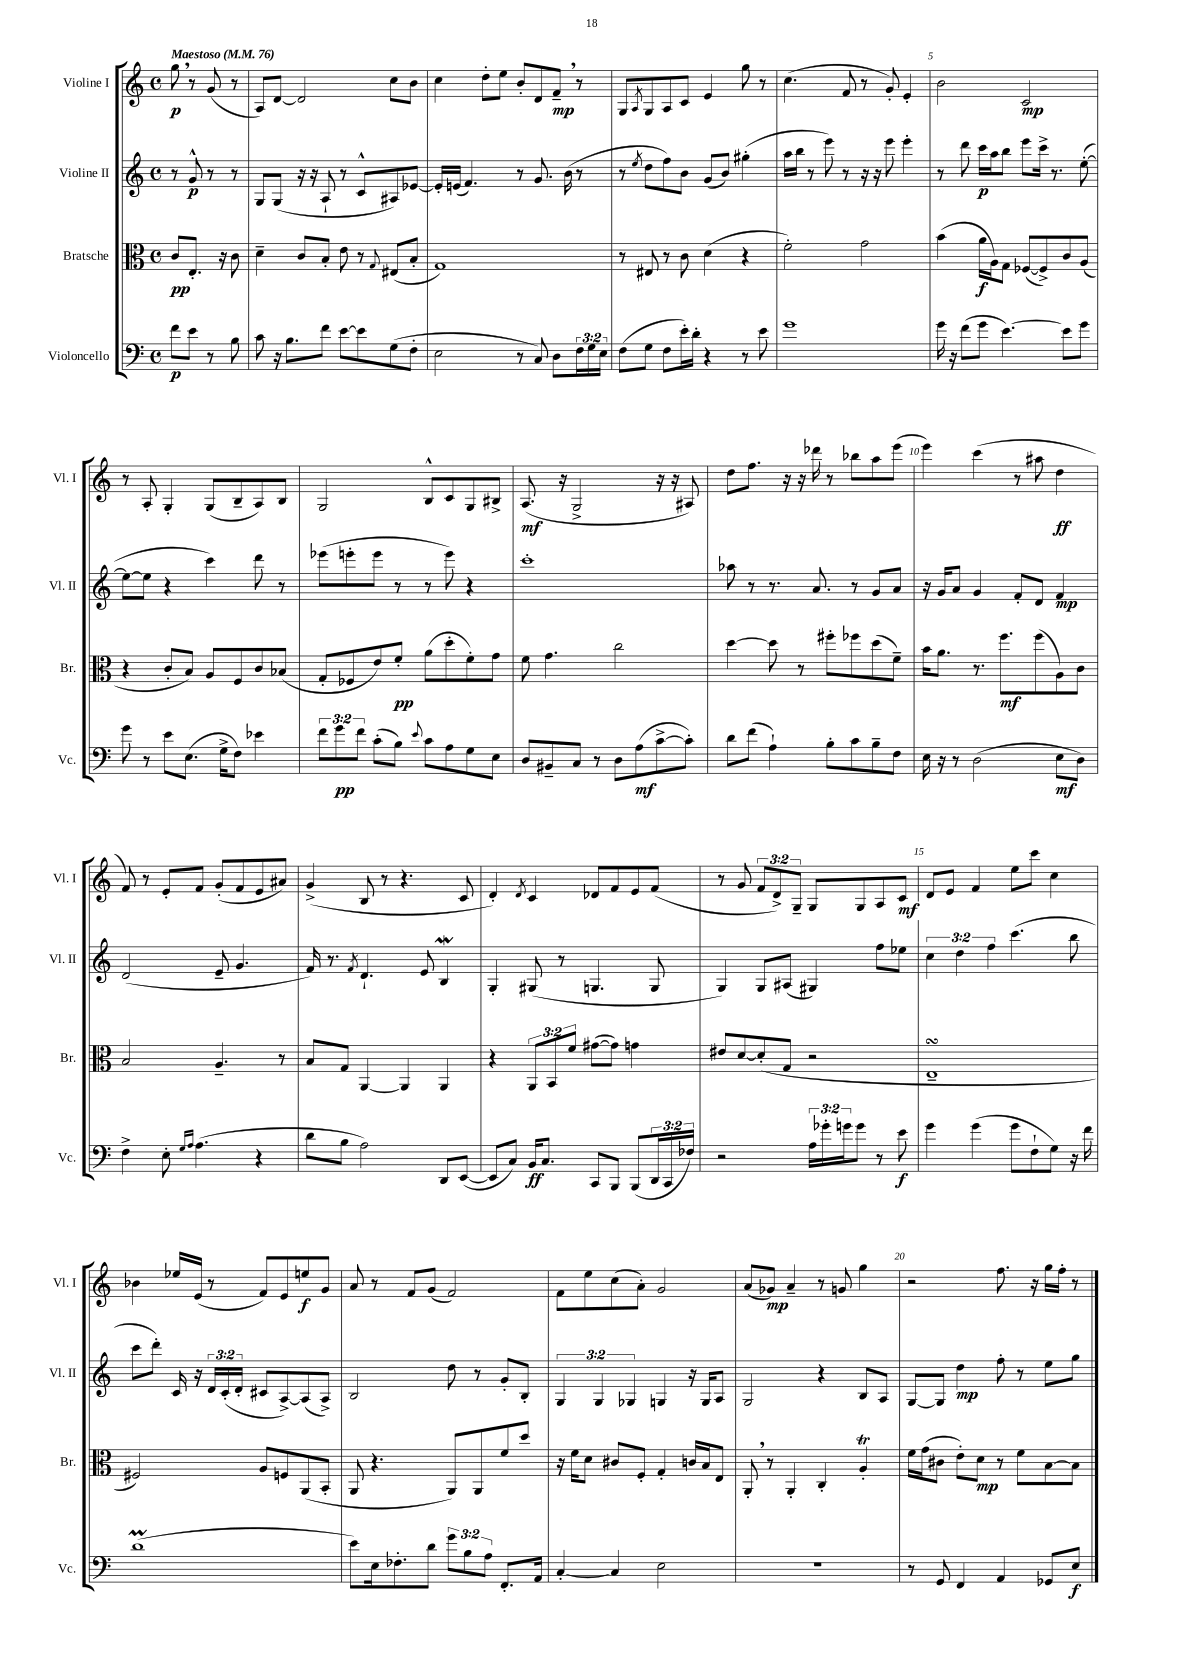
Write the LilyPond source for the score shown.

<<
\new StaffGroup <<
\new Staff = "s0" \with { instrumentName = "Violine I" shortInstrumentName = "Vl. I" } {
    \clef treble \key c \major \defaultTimeSignature \time 4/4 \override Staff.TupletNumber.text = #tuplet-number::calc-fraction-text \partial 2 \tempo "Maestoso" 4 = 76
    g''8\p \breathe r8 g'8( r8 |
    a8) d'8~ d'2 c''8 b'8 |
    c''4 d''8-. e''8 b'8-. d'8 f'8--\mp \breathe r8 |
    g8 \acciaccatura { a8 } g8 a8 c'8 e'4 g''8 r8 |
    c''4.( f'8 r8 g'8-.) e'4-. |
    b'2 c'2\mp |
    r8 a8-. g4-. g8( b8-- a8) b8 |
    g2 b8-^ c'8 g8 bis8-> |
    a8.\mf( r16 g2-> r16 r16 ais8) |
    d''8 f''8. r16 r16 des'''16 r8 bes''8 a''8 e'''8( |
    e'''4) c'''4( r8 ais''8 d''4\ff |
    f'8) r8 e'8-. f'8 g'8-.( f'8 e'8 ais'8) |
    g'4->( b8 r8 r4. c'8 |
    d'4-.) \acciaccatura { d'8 } c'4 des'8 f'8 e'8 f'8( |
    r8 g'8 \tuplet 3/2 { f'8 d'8->) g8-- } g8 g8 a8 c'8\mf |
    d'8 e'8 f'4 e''8 c'''8 c''4 |
    bes'4 ees''16 e'16( r8 f'8) e'8 e''8\f g'8 |
    a'8 r8 f'8 g'8( f'2) |
    f'8 e''8 c''8( a'8-.) g'2 |
    a'8( ges'8\mp) a'4-- r8 g'8 g''4 |
    r2 f''8. r16 g''16 f''16-. r8 \bar "|." |
}
\new Staff = "s1" \with { instrumentName = "Violine II" shortInstrumentName = "Vl. II" } {
    \clef treble \key c \major \defaultTimeSignature \time 4/4 \override Staff.TupletNumber.text = #tuplet-number::calc-fraction-text \partial 2
    r8 g'8-^\p r8 r8 |
    g8 g8( r16 r16 a8-! r8 c'8-^ ais8) ees'8~ |
    ees'16-. e'16( f'4.) r8 g'8. b'16( r8 |
    r8 \acciaccatura { e''8 } d''8 f''8) b'8 g'8( b'8) gis''4-.( |
    a''16 b''16 r8 e'''8) r8 r16 r16 e'''8 e'''4-. |
    r8 d'''8 c'''16\p a''16 b''8 e'''8 c'''16-> r8. e''8~-.( |
    e''8~ e''8 r4 c'''4) d'''8 r8 |
    ees'''8( e'''8-. e'''8 r8 r8 e'''8) r4 |
    c'''1-. |
    aes''8 r8 r8. a'8. r8 g'8 a'8 |
    r16 g'16 a'8 g'4 f'8-. d'8 f'4\mp |
    d'2( e'8-- g'4. |
    f'16) r8. \acciaccatura { f'8 } d'4.-! e'8 b4\mordent |
    g4-. gis8( r8 g4. g8 |
    g4) g8 ais8( gis4) f''8 ees''8 |
    \tuplet 3/2 { c''4 d''4 f''4 } c'''4.( b''8 |
    c'''8 d'''8-.) c'16 r16 \tuplet 3/2 { d'16 c'16-.( d'16-. } cis'8 a8~->) a8( a8->) |
    b2 d''8 r8 g'8-. b8-. |
    \tuplet 3/2 { g4 g4 ges4 } g4 r16 g16 a8 |
    g2 r4 b8 a8 |
    g8~ g8 d''4\mp f''8-. r8 e''8 g''8 \bar "|." |
}
\new Staff = "s2" \with { instrumentName = "Bratsche" shortInstrumentName = "Br." } {
    \clef alto \key c \major \defaultTimeSignature \time 4/4 \override Staff.TupletNumber.text = #tuplet-number::calc-fraction-text \partial 2
    c'8\pp e8.-. r16 c'8 |
    d'4-- c'8 b8-. e'8 r8 \appoggiatura { g8 } eis8( b8-. |
    g1) |
    r8 eis8 r8 c'8 d'4( r4 |
    f'2-.) g'2 |
    b'4( a'16\f a16) g8 fes8~( fes8->) c'8 a8( |
    r4 c'8-. b8) a8 f8 c'8 bes8( |
    g8-. fes8 e'8) f'8-.\pp a'8( d''8-. f'8-.) g'8 |
    f'8 g'4. c''2 |
    d''4~ d''8 r8 fis''8-. fes''8 d''8( f'8--) |
    b'16 a'8. r8. f''8.\mf f''8( a8) c'8 |
    b2 a4.-- r8 |
    b8 g8 a,4~ a,4 a,4 |
    r4 \tuplet 3/2 { a,8 b,8 f'8 } gis'8~( gis'8) g'4 |
    eis'8 d'8~ d'8-.( g8 r2 |
    e1--\turn |
    fis2) a8 f8 a,8( b,8-. |
    a,8 r4. a,8) a,8 f'8 d''8 |
    r16 f'16 d'8 cis'8 f8-. g4-. c'16 b16 e8 |
    a,8-. \breathe r8 a,4-. c4-. a4-.\trill |
    f'16 g'16( cis'8 e'8-.) d'8\mp r8 f'8 b8~ b8 \bar "|." |
}
\new Staff = "s3" \with { instrumentName = "Violoncello" shortInstrumentName = "Vc." } {
    \clef bass \key c \major \defaultTimeSignature \time 4/4 \override Staff.TupletNumber.text = #tuplet-number::calc-fraction-text \partial 2
    f'8\p e'8 r8 b8 |
    c'8 r16 b8. f'8 e'8~ e'8 g8( f8-. |
    e2 r8 c8) d8 \tuplet 3/2 { f16 g16 e16 } |
    f8( g8 f8 e'16-.) d'16-. r4 r8 e'8 |
    g'1 |
    g'16 r16 f'8( g'8 e'4.~) e'8 g'8 |
    g'8 r8 e'8 e8.( g16-> f8) ees'4 |
    \tuplet 3/2 { f'8 g'8\pp f'8 } c'8-.( b8) \appoggiatura { e'8 } c'8 a8 g8 e8 |
    d8 bis,8-- c8 r8 d8 a8\mf( c'8~-> c'8-.) |
    d'8 f'8( a4-!) b8-. c'8 b8-- f8 |
    e16 r16 r8 d2( e8\mf d8) |
    f4-> e8-. \grace { g16 a16 } a4.( r4 |
    d'8 b8 a2) d,8 e,8~( |
    e,8 c8) b,16\ff c8. c,8 b,,8 b,,8( \tuplet 3/2 { d,16 c,16 fes16) } |
    r2 \tuplet 3/2 { a16 ges'16-. g'16 } g'8 r8 e'8\f |
    g'4 g'4( g'8 f8-! g8) r16 f'16 |
    d'1\prall( |
    e'8) e16 fes8.-. d'8 \tuplet 3/2 { g'8 b8 a8 } f,8.-. a,16 |
    c4~-. c4 e2 |
    R1 |
    r8 g,8 f,4 a,4 ges,8 e8\f \bar "|." |
}
>>
>>
\layout { \context { \Score \override BarNumber.break-visibility = ##(#f #t #t) barNumberVisibility = #(every-nth-bar-number-visible 5) } }
